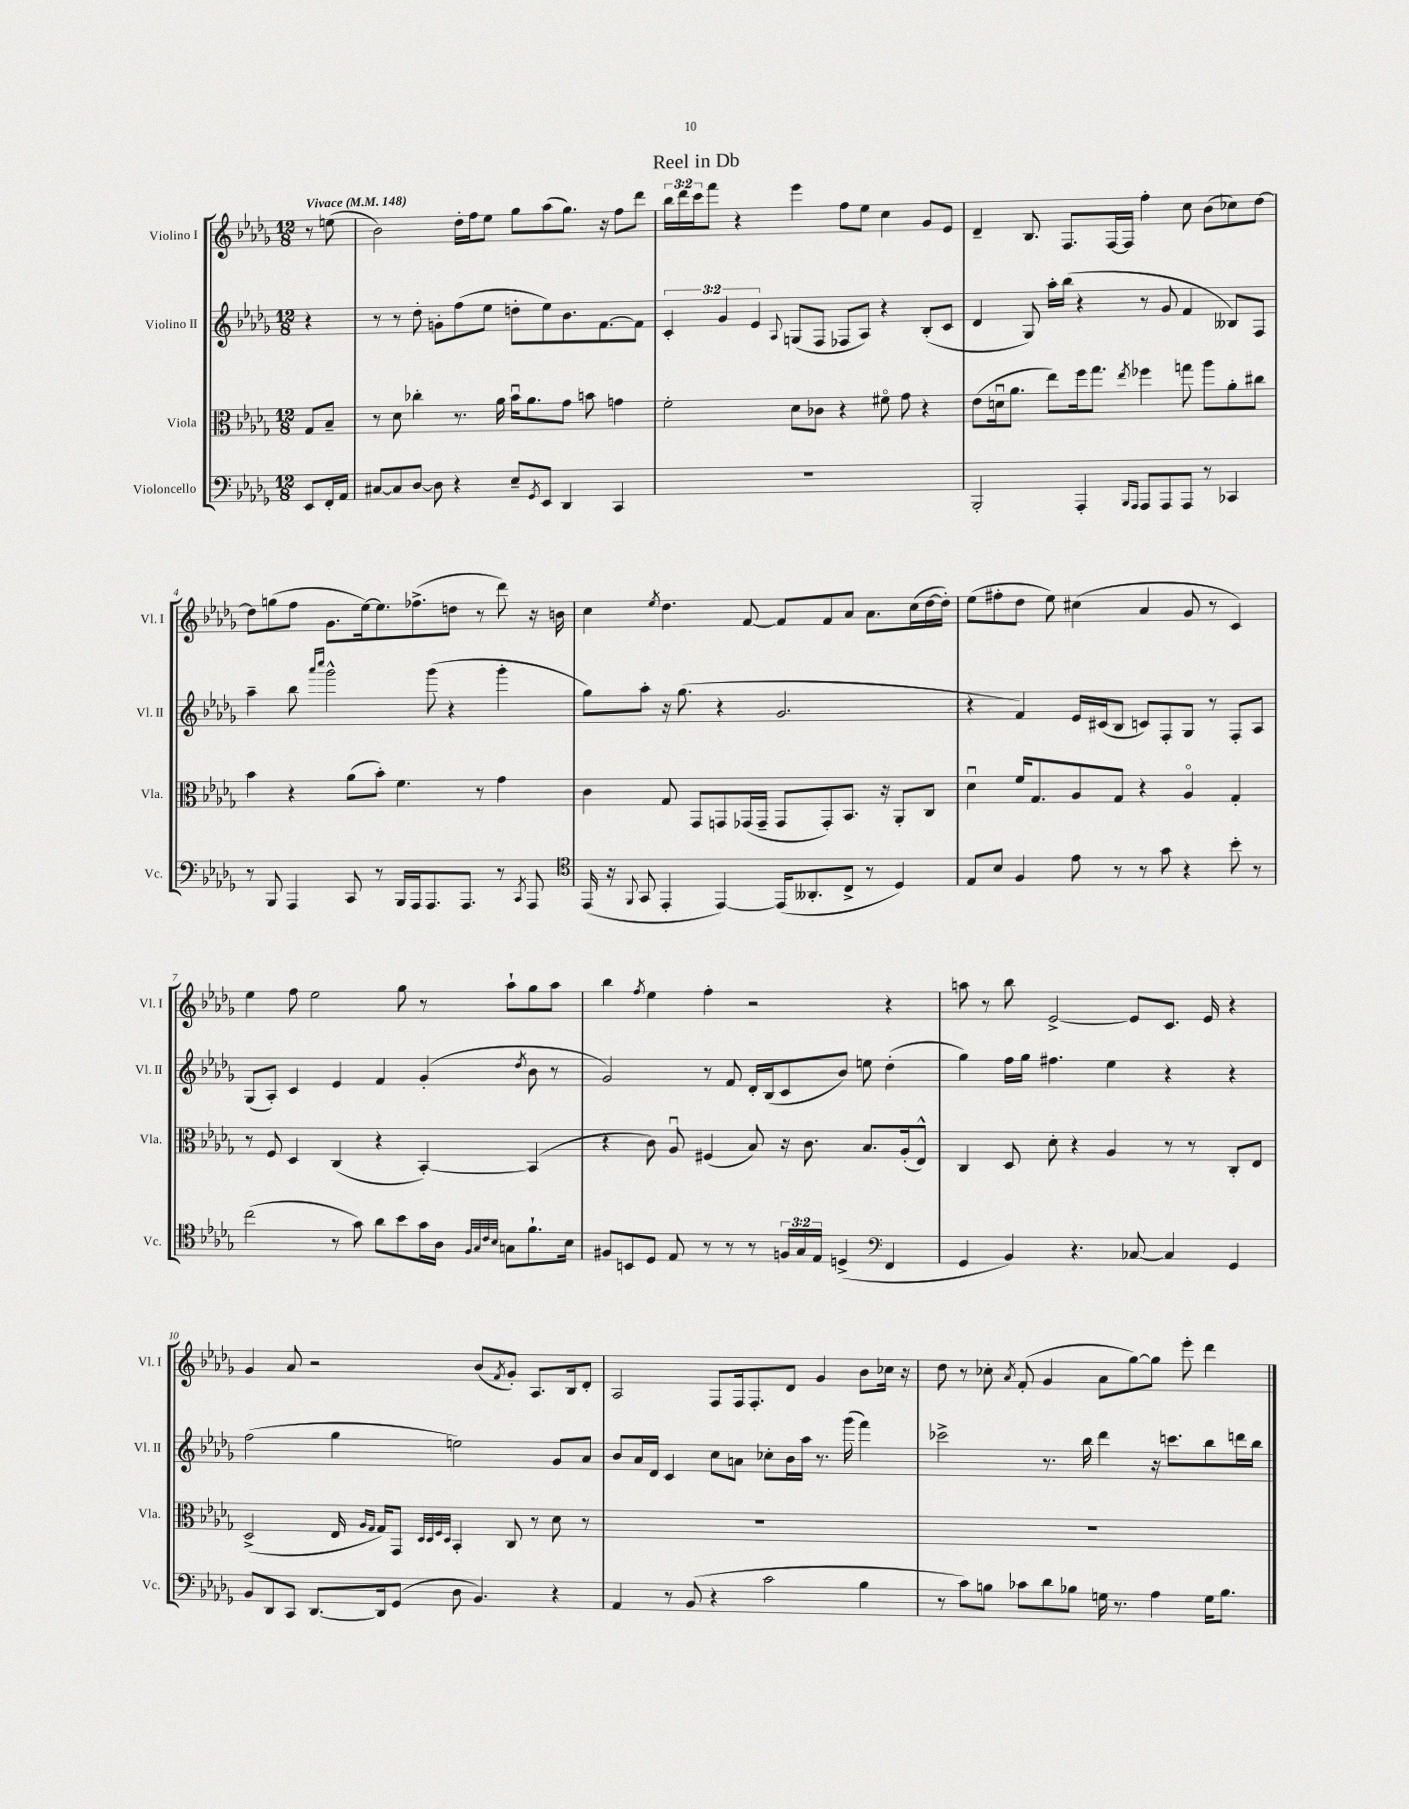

**kern	**kern	**kern	**kern
*part4	*part3	*part2	*part1
*staff4	*staff3	*staff2	*staff1
*I"Violoncello	*I"Viola	*I"Violino II	*I"Violino I
*I'Vc.	*I'Vla.	*I'Vl. II	*I'Vl. I
*clefF4	*clefC3	*clefG2	*clefG2
*k[b-e-a-d-g-]	*k[b-e-a-d-g-]	*k[b-e-a-d-g-]	*k[b-e-a-d-g-]
*M12/8	*M12/8	*M12/8	*M12/8
*MM148	*MM148	*MM148	*MM148
=	=	=	=
!	!	!	!LO:TX:a:B:t=Vivace
8EE-/L	8G-/L	4r	8r
16FF'/L	8B-~/J	.	(8een\
16AA-/JJ	.	.	.
=1	=1	=1	=1
[8C#X/L	8r	8r	2b-\)
8C#/]	8d-\	8r	.
[8D-/J	4cc-X'\	8dd-'\	.
8D-\]	.	8gn'\L	.
4r	8.r	(8ff\	16dd-'\LL
.	.	.	16ff\J
.	.	8ee-\J	8ee-\J
.	16a-\	.	.
8E-~/L	16b-u\KL	8ddn'\L	8gg-\L
.	8.a-\	.	.
8qGG-/	.	.	.
8EE-/J	.	8ee-\)	(8aa-\
4DD-/	8g-\J	8.b-\	8.gg-\J)
.	8bn\	.	.
.	.	[8.f\	16r
4CC/	4gn\	.	8ff\L
.	.	8f\J]	8ddd-\J
=2	=2	=2	=2
1.r	2f'\	6c'/	24bb-\LL
.	.	.	24ddd-\
.	.	.	24ccc\J
.	.	.	8fff\J
.	.	6g-/	.
.	.	.	4r
.	.	6e-/	.
.	.	8qqA-/	.
.	8d-\L	(8Gn/L	4eee-\
.	8c-X\J	8F/J	.
.	4r	8F-X/L	8ff\L
.	.	8A-/J)	8ee-\J
.	8f#X\	4r	4cc\
.	8g-\	.	.
.	4r	(8B-'/L	8g-/L
.	.	8c/J	8e-/J
=3	=3	=3	=3
2BBB-'/	(8e-\L	4d-/	4d-~/
.	16dnu\k	.	.
.	8.a-\J	.	.
.	.	8G-/)	8.B-/
.	8ee-\L)	16aa-'\LL	.
.	.	(16bb-\JJ	8.F/L
4AAA-'/	16ff\k	4r	.
.	8.gg-\J	.	.
.	.	.	[16F/L
.	.	.	16F/JJ]
16qqBBB-/LL	.	.	.
16qqAAA-/JJ	8qee-/	.	.
8AAA-/L	4ff-X\	8r	4ff'\
8AAA-/	.	8g-/	.
8AAA-/J	8ggn\	4f/	8cc\
8r	8aa-\L	.	(8b-\L
4CC-X/	8a-'\	8B--X/L)	8cc-X\)
.	8cc#X\J	8F/J	[8dd-\J
!!LO:LB:g=z
=4	=4	=4	=4
8r	4b-\	4aa-~\	8dd-\L]
8BBB-/	.	.	(8ggn\
4AAA-/	4r	8bb-\	8ff\J
.	.	16qqaaa-/LL	.
.	.	16qqcccc/JJ	.
.	.	2ggg-^^\	8.g-\L
8CC/	(8a-\L	.	.
.	.	.	[16ee-\k)
8r	8b-'\J)	.	8.ee-\]
16BBB-/LL	4.f\	.	.
16AAA-/J	.	.	(8.ff-X^\
8.AAA-/	.	(8ggg-\	.
.	.	4r	8ddn\J
8.AAA-/J	.	.	.
.	8r	.	8r
8r	4g-\	4ggg-'\	8ddd-\)
8qCC/	.	.	.
8AAA-/	.	.	16r
.	.	.	16bn\
=5	=5	=5	=5
*clefC4	*	*	*
(16EE-/	4c\	8gg-\L)	4cc\
16r	.	.	.
8qqFF/	.	.	.
8GG-/	.	8aa-'\J	.
.	.	.	8qee-/
4EE-'/	8G-/	16r	4.dd-\
.	.	(8.gg-\	.
.	8GG-/L	.	.
[4EE-/)	8GGn/	4r	.
.	(16GG-X/L	.	[8f/
.	16GG-~/JJ	.	.
(16EE-/KL]	8GG-/L	2.g-/	8f/L]
8.AA--X'/	.	.	.
.	8GG-'/)	.	8f/
8C^/J	8.BB-/J	.	8a-/J
8r	.	.	8.a-\L
.	16r	.	.
4D-/)	8AA-'/L	.	.
.	.	.	(16cc\L
.	8C/J	.	[16dd-\
.	.	.	16dd-'\JJ])
=6	=6	=6	=6
8E-/L	4d-u\	4r	(8ee-\L
8B-/J	.	.	8ff#X'\
4F/	16f/KL	4f/)	8dd-\J
.	8.G-/	.	.
.	.	.	8ee-\)
8e-\	8A-/	16e-/LL	(4cc#X\
.	.	(16c#X/J	.
8r	8G-/J	8B-/J	.
8r	4r	8cn/L)	4a-/
8g-\	.	8F'/	.
4r	4A-/	8G-/J	8g-/
.	.	8r	8r
8b-'\	4G-'/	8F'/L	4c/)
8r	.	8A-/J	.
!!LO:LB:g=z
=7	=7	=7	=7
(2cc\	8r	(8G-/L	4ee-\
.	8F/	8A-'/J)	.
.	4D-/	4c/	8ff\
.	.	.	2ee-\
8r	(4C/	4e-/	.
8g-\)	.	.	.
8a-\L	4r	4f/	.
8b-\	.	.	8gg-\
16g-\L	[4BB-'/)	(4g-'/	8r
16A-\JJ	.	.	.
32qqF/LLL	.	.	.
32qqG-/	.	.	.
32qqc/	.	.	.
32qqB-/JJJ	.	.	.
8Gn\L	.	.	8aa-`\L
.	.	8qdd-/	.
8.f`\	(4BB-/]	8b-\	8gg-\
.	.	8r	8aa-\J
16B-\Jk	.	.	.
=8	=8	=8	=8
8F#X/L	4r	2g-/)	4bb-\
8BBn/	.	.	.
.	.	.	8qff/
8D-/J	8c\)	.	4ee-\
8E-/	8A-u/	.	.
8r	(4F#X/	8r	4ff'\
8r	.	8f/	.
8r	8B-/)	16d-'/LL	2r
.	.	(16B-/J	.
24Fn/LL	16r	8c/	.
24G-/	.	.	.
.	8.c\	.	.
24E-/JJ	.	.	.
(4Dn^/	.	8b-/J)	.
.	8.B-/L	8een\	.
*clefF4	*	*	*
4FF/	.	(4dd-'\	4r
.	(16A-'/k	.	.
.	8E-^^/J)	.	.
=9	=9	=9	=9
4GG-/	4C/	4gg-\)	8aan\
.	.	.	8r
4BB-/)	8D-/	16ff\LL	8bb-\
.	.	16gg-\JJ	.
.	8d-'\	4.ff#X\	[2e-^/
4.r	4r	.	.
.	4A-/	4ee-\	.
[8C-X/	.	.	8e-/L]
4C-/]	8r	4r	8.c/J
.	8r	.	.
.	.	.	16e-/
4GG-/	8C'/L	4r	4r
.	8E-/J	.	.
!!LO:LB:g=z
=10	=10	=10	=10
8BB-/L	(2D-^/	(2ff\	4g-/
8DD-/	.	.	.
8CC/J	.	.	8a-/
[8.DD-/L	.	.	2r
.	16E-/	4gg-\	.
.	16qqA-/LL	.	.
.	16qqG-/JJ	.	.
16DD-/k]	16G-/KL)	.	.
(8GG-/J	8GG-/J	.	.
.	32qqD-/LLL	.	.
.	32qqD-/	.	.
.	32qqF/	.	.
.	32qqD-/JJJ	.	.
8D-\	4BB-'/	2een\)	.
4.BB-/)	.	.	(8b-/L
.	.	.	8qf/
.	8C/	.	8g-'/J)
.	8r	.	8.A-/L
4r	8d-\	8g-/L	.
.	.	.	16B-/k
.	8r	8a-/J	8d-'/J
=11	=11	=11	=11
4AA-/	1.r	8b-/L	2A-/
.	.	16a-/L	.
.	.	16d-/JJ	.
8r	.	4c/	.
(8BB-/	.	.	.
4r	.	8cc\L	8F/L
.	.	8an\J	16F/k
.	.	.	8.F'/
2c\	.	8cc-X'\L	.
.	.	16b-\L	8d-/J
.	.	16aa-\JJ	.
.	.	8.r	4g-/
.	.	(16ggg-\	.
4B-\	.	4fff\)	8b-\L
.	.	.	16cc-X\Jk
.	.	.	16r
=12	=12	=12	=12
8r	1.r	2ccc-X^\	8dd-\
8c\L)	.	.	8r
8Bn\J	.	.	8cc-X'\
.	.	.	8qa-/
8c-X\L	.	.	(8f'/
8d-\	.	8.r	4g-/
8B-X\J	.	.	.
.	.	16bb-\	.
16Gn\	.	4ddd-\	8a-\L
8.r	.	.	.
.	.	.	[8gg-\)
4A-\	.	16r	8gg-\J]
.	.	8.cccn\L	.
.	.	.	8eee-'\
16G\KL	.	8bb-\	4ddd-\
8.B-\J	.	.	.
.	.	16dddn\L	.
.	.	16bb-\JJ	.
==	==	==	==
*-	*-	*-	*-
